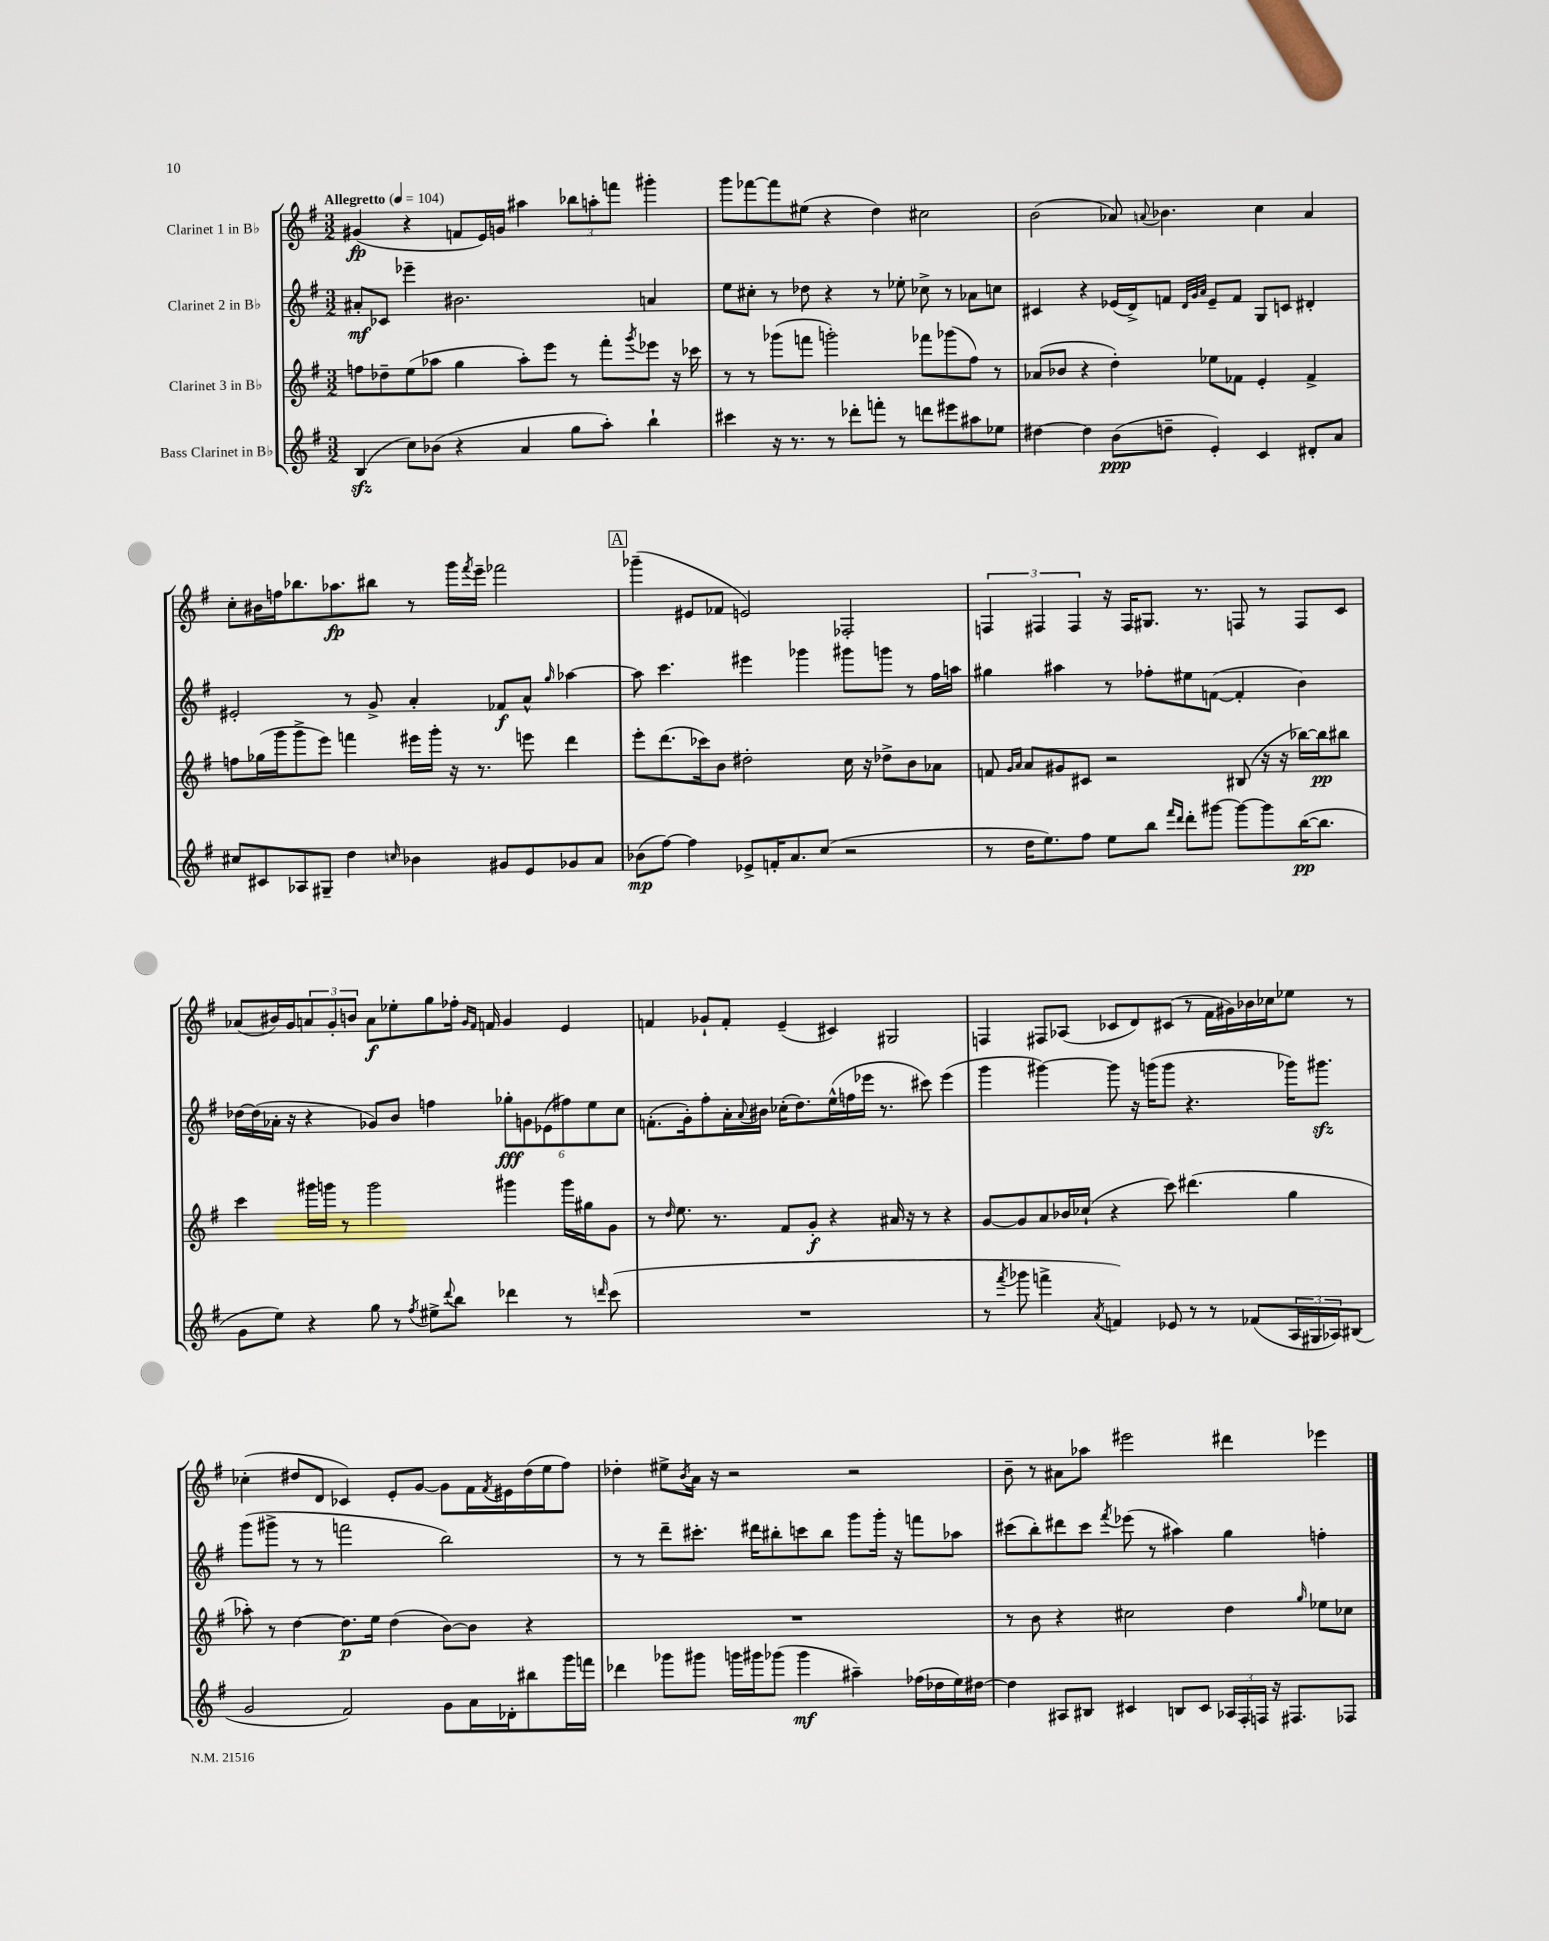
<<
\new StaffGroup <<
\new Staff = "s0" \with { instrumentName = "Clarinet 1 in Bb" } {
    \clef treble \key g \major \numericTimeSignature \time 3/2 \tempo "Allegretto" 4 = 104
    gis'4\fp( r4 f'8 e'16) g'16 ais''4 \tuplet 3/2 { bes''8 a''8-. f'''8 } gis'''4-. |
    g'''8 fes'''8~ fes'''8 eis''8( r4 d''4) cis''2 |
    b'2( aes'8) \appoggiatura { a'8 } bes'4. c''4 a'4 |
    c''8-. bis'16 f''16 bes''8. aes''8.\fp bis''8 r8 g'''16 \acciaccatura { fis'''8 } e'''16-- fes'''2 |
    \mark \markup { \box "A" } ges'''4--( eis'8 fes'8 e'2) fes2-. |
    \tuplet 3/2 { f4 fis4 fis4 } r16 fis16 gis8. r8. f8 r8 f8 c'8 |
    aes'8( bis'16) g'16 \tuplet 3/2 { a'8 g'8-. b'8 } a'8\f ees''8-. g''8 fes''16-. \grace { g'16 fis'16 } f'16 g'4 e'4 |
    f'4 ges'8-! f'8-. e'4--( cis'4) gis2 |
    f4 fis8 aes8( ces'8 d'8) cis'8( r8 fis'16 gis'16) bes'16 ces''16 ees''8 r8 |
    ces''4-.( dis''8 d'8 ces'4) e'8-. g'8~ g'8 fis'16 \acciaccatura { fis'8 } eis'16 dis''16( e''16 fis''8) |
    des''4-. eis''8-> \acciaccatura { b'8 } a'16 r16 r2 r2 |
    b'8-- r8 ais'8 aes''8 eis'''2 dis'''4 ees'''4 \bar "|." |
}
\new Staff = "s1" \with { instrumentName = "Clarinet 2 in Bb" } {
    \clef treble \key g \major \numericTimeSignature \time 3/2
    ais'8-.\mf ces'8 ees'''4-- bis'2. a'4 |
    e''8 cis''8-. r8 des''8 r4 r8 ees''8-. ces''8-> r8 aes'8 c''8 |
    cis'4 r4 ees'16( d'16->) f'8 \grace { d'32 g'32 a'32 } ees'8-- f'8 g8 c'8 dis'4-. |
    eis'2-. r8 g'8-> a'4-. fes'8\f a'8-^ \grace { g''16 } aes''4~ |
    \mark \markup { \box "A" } aes''8 c'''4. eis'''4 ges'''4 gis'''8 g'''8 r8 fis''16 a''16 |
    gis''4 ais''4 r8 fes''8-. eis''8 f'8~( f'4-. b'4) |
    des''16~ des''16( aes'16-. r16 r4 ges'8) b'8 f''4 \tuplet 6/4 { ges''8-.\fff g'8 ees'8( fis''8) e''8 c''8 } |
    f'8.-.( g'16-.) fis''8-. a'16-. \appoggiatura { a'8 } bis'16 ces''16-.( d''8.) e''16-^( f''16 ees'''16 r8. cis'''8) ees'''4( |
    g'''4 gis'''4~) gis'''8 r16 g'''16( g'''8 r4. ges'''16) gis'''8.\sfz |
    g'''8( gis'''8-> r8 r8 f'''2 b''2) |
    r8 r8 d'''8-- cis'''8.-. dis'''16 bis''8-. c'''8 bis''8 g'''8 g'''16-. r16 f'''8 aes''8 |
    cis'''8( b''8-.) dis'''8 cis'''8 \acciaccatura { fis'''8 } ees'''8( r8 ais''4) g''4 f''4-. \bar "|." |
}
\new Staff = "s2" \with { instrumentName = "Clarinet 3 in Bb" } {
    \clef treble \key g \major \numericTimeSignature \time 3/2
    f''8 des''8-- e''8( aes''8 g''4 aes''8-.) e'''8 r8 fis'''8-. \acciaccatura { g'''8 } ees'''8 r16 ces'''16 |
    r8 r8 ges'''8( f'''8 g'''2-.) fes'''8 ges'''8( fis''8) r8 |
    aes'8( bes'8 r4 d''4-.) ees''8 fes'8 e'4-. fes'4-> |
    f''8 ges''16( g'''16 g'''8-> e'''8) f'''4 eis'''16 g'''16-. r16 r8. e'''8 d'''4 |
    \mark \markup { \box "A" } e'''8-. d'''8.( ces'''16) b'8 dis''2-. c''16 r16 des''8-> b'8 aes'8 |
    f'8 \grace { g'16 a'16 } a'8 gis'8 cis'8 r2 bis8( r16 r16 bes''16~) bes''16\pp bis''8 |
    c'''4 gis'''16 g'''16 r8 g'''2 gis'''4 gis'''16 gis''16 g'8 |
    r8 \grace { d''16 } e''8. r8. fis'8 g'8-.\f r4 ais'16 r16 r8 r4 |
    g'8~ g'8 a'8 bes'16 ces''16-!( r4 c'''8) dis'''4.( g''4 |
    aes''8-.) r8 d''4~ d''8.\p e''16 d''4( b'8~) b'8 r4 |
    R1. |
    r8 b'8 r4 cis''2 d''4 \grace { g''16 } ees''8 ces''8 \bar "|." |
}
\new Staff = "s3" \with { instrumentName = "Bass Clarinet in Bb" } {
    \clef treble \key g \major \numericTimeSignature \time 3/2
    b4\sfz( c''8) bes'8( r4 a'4 g''8 a''8-.) b''4-! |
    cis'''4 r16 r8. r8 des'''8-. f'''8-. r8 d'''8 eis'''8 ais''8 ees''8 |
    dis''4~ dis''4 b'8\ppp( d''8-- e'4-.) c'4 dis'8-. a'8 |
    cis''8 cis'8 aes8 gis8-- d''4 \grace { c''16 } bes'4 gis'8 e'8 ges'8 a'8 |
    \mark \markup { \box "A" } bes'8\mp( fis''8~) fis''4 ees'8-> f'16-. a'8. c''8( r2 |
    r8 d''16 e''8.) fis''8 e''8 b''8 \grace { fis'''16 d'''16 } d'''8-. gis'''8~ gis'''8~ gis'''8 b''16~\pp( b''8. |
    g'8 e''8) r4 g''8 r8 \acciaccatura { fis''8 } eis''8-> \appoggiatura { d'''8 } b''8 des'''4 r8 \grace { d'''16 } c'''8( |
    R1. |
    r8 \acciaccatura { fis'''8 } ges'''8 f'''4-> \acciaccatura { a'8 } f'4) ees'8 r8 r8 fes'8( \tuplet 3/2 { a16 gis16 aes16) } bis8( |
    g'2 fis'2) g'8 a'16 des'16-. bis''8 g'''16 f'''16 |
    des'''4 ges'''8 gis'''8 g'''16 gis'''16 ges'''8( ges'''4\mf ais''4--) fes''16( des''16 e''16) dis''16~ |
    dis''4 ais8 bis8 cis'4 b8 cis'8 \tuplet 3/2 { aes16 fis16-. f16 } r16 fis8. fes8 \bar "|." |
}
>>
>>
\layout { \context { \Score \remove "Bar_number_engraver" } }
